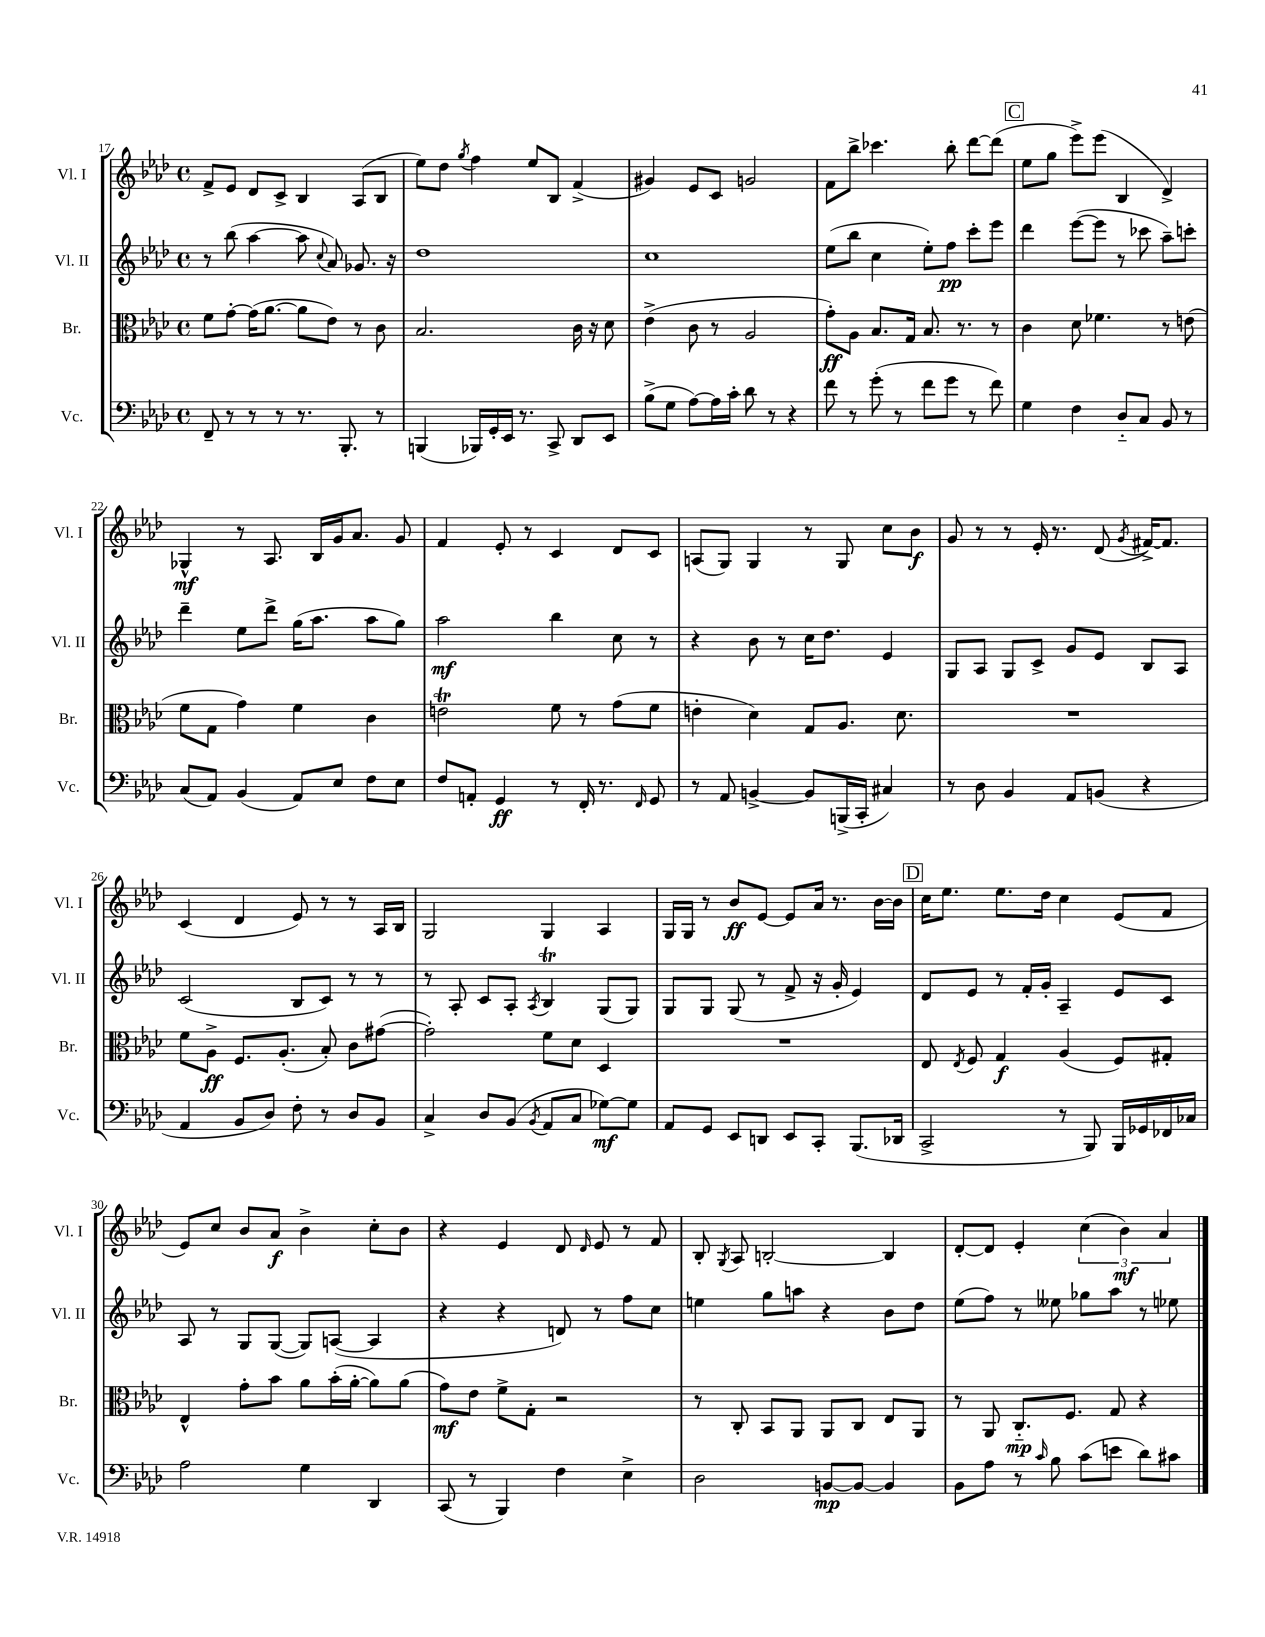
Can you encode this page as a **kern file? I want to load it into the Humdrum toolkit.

**kern	**kern	**kern	**kern
*staff4	*staff3	*staff2	*staff1
*clefF4	*clefC3	*clefG2	*clefG2
*k[b-e-a-d-]	*k[b-e-a-d-]	*k[b-e-a-d-]	*k[b-e-a-d-]
*M4/4	*M4/4	*M4/4	*M4/4
*met(c)	*met(c)	*met(c)	*met(c)
8FF~	8f	8r	8f^
8r	[8g'	(8bb-	8e-
8r	(16g]	[4aa-	8d-
.	[8.a-	.	.
8r	.	.	8c^
8.r	8a-]	8aa-]	4B-
.	.	8qqcc	.
.	8e-)	8a-)	.
8.BBB-'	.	.	.
.	8r	8.g-	(8A-
8r	8c	.	8B-
.	.	16r	.
=	=	=	=
(4BBB	2.B-	1dd-	8ee-)
.	.	.	8dd-
.	.	.	8qgg
16BBB-)	.	.	4ff
16GG'	.	.	.
16EE-	.	.	.
8.r	.	.	.
.	.	.	8ee-
8CC^	.	.	8B-
8DD-	16c	.	(4f^
.	16r	.	.
8EE-	8d-	.	.
=	=	=	=
(8B-^	(4e-^	1cc	4g#)
8G	.	.	.
[8A-)	8c	.	8e-
16A-]	8r	.	8c
16c'	.	.	.
8d-	2A-	.	2g
8r	.	.	.
4r	.	.	.
=	=	=	=
8f	8g')	(8ee-	8f
8r	8A-	8bb-	8bb-^
(8g'	8.B-	4cc	4.ccc-
8r	.	.	.
.	16G	.	.
8f	8.B-	8ee-')	.
8g	.	8ff	8bb-'
.	8.r	.	.
8r	.	8ccc'	[8ddd-
8f)	8r	8eee-	(8ddd-]
=	=	=	=
4G	4c	4ddd-	8ee-
.	.	.	8gg
4F	8d-	([8eee-	8eee-^)
.	4.f-	8eee-]	(8eee-
8D-'~	.	8r	4B-
8C	.	8ccc-	.
8BB-	8r	8aa-~)	4d-^)
8r	(8e	8ccc'	.
=	=	=	=
(8C	8f	4ddd-~	4G-^^
8AA-)	8G	.	.
(4BB-	4g)	8ee-	8r
.	.	8ddd-^	8.A-
8AA-)	4f	(16gg	.
.	.	8.aa-	16B-
8E-	.	.	16g
.	.	.	8.a-
8F	4c	8aa-	.
8E-	.	8gg)	8g
=	=	=	=
8F	2e	2aa-	4f
8AA'	.	.	.
4GG	.	.	8e-'
.	.	.	8r
8r	8f	4bb-	4c
16FF'	8r	.	.
8.r	.	.	.
.	(8g	8cc	8d-
16qqFF	.	.	.
8GG	8f	8r	8c
=	=	=	=
8r	4e'	4r	(8A
8AA-	.	.	8G)
[4BB^	4d-)	8b-	4G
.	.	8r	.
8BB]	8G	16cc	8r
.	.	8.dd-	.
(16BBB^	8.A-	.	8G
16CC'	.	.	.
4C#)	.	4e-	8cc
.	8.d-	.	.
.	.	.	8b-
=	=	=	=
8r	1r	8G	8g
8D-	.	8A-	8r
4BB-	.	8G	8r
.	.	8c^	16e-'
.	.	.	8.r
8AA-	.	8g	.
(8BB	.	8e-	(8d-
.	.	.	8qg
4r	.	8B-	[16f#^)
.	.	.	8.f#]
.	.	8A-	.
=	=	=	=
4AA-	8f	(2c	(4c
.	8A-^	.	.
8BB-	8.F	.	4d-
8D-)	.	.	.
.	(8.A-'	.	.
8F'	.	8B-	8e-)
8r	8B-')	8c)	8r
8D-	8c	8r	8r
8BB-	([8g#	8r	16A-
.	.	.	16B-
=	=	=	=
4C^	2g#'])	8r	2G
.	.	8A-'	.
8D-	.	8c	.
(8BB-	.	8A-'	.
8qBB-	.	8qA-	.
8AA-	8f	4B-	4G
8C	8d-	.	.
[8G-)	4D-	(8G	4A-
8G-]	.	8G)	.
=	=	=	=
8AA-	1r	8G	16G
.	.	.	16G
8GG	.	8G	8r
8EE-	.	(8G	8b-
8DD	.	8r	[8e-
8EE-	.	8f^	8e-]
8CC'	.	16r	16a-
.	.	16g'	8.r
(8.BBB-	.	4e-)	.
.	.	.	[16b-
16DD-	.	.	16b-]
=	=	=	=
2CC^	8E-	8d-	16cc
.	.	.	8.ee-
.	8qE-	.	.
.	8F	8e-	.
.	4G	8r	8.ee-
.	.	16f'	.
.	.	16g'	16dd-
8r	(4A-	4A-~	4cc
8BBB-)	.	.	.
16BBB-	8F)	8e-	(8e-
16GG-	.	.	.
16FF-	8G#'	8c	8f
16C-	.	.	.
=	=	=	=
2A-	4E-^^	8A-	8e-)
.	.	8r	8cc
.	8g'	8G	8b-
.	8b-	([8G	8a-
4G	8a-	8G])	4b-^
.	(16b-'	([8A	.
.	[16a-'	.	.
4DD-	8a-])	4A]	8cc'
.	(8a-	.	8b-
=	=	=	=
(8CC	8g)	4r	4r
8r	8e-	.	.
4BBB-)	8f^	4r	4e-
.	8G'	.	.
4F	2r	8d)	8d-
.	.	.	16qqd-
.	.	8r	8e-
4E-^	.	8ff	8r
.	.	8cc	8f
=	=	=	=
2D-	8r	4ee	8B-'
.	.	.	8qG
.	8C'	.	8A-
.	8BB-	8gg	[2B'
.	8AA-	8aa	.
[8BB	8AA-	4r	.
8BB_	8C	.	.
4BB]	8E-	8b-	4B]
.	8AA-	8dd-	.
=	=	=	=
8BB-	8r	(8ee-	[8d-'
8A-	8AA-	8ff)	8d-]
8r	8.C'~	8r	4e-'
16qqc	.	.	.
8B-	.	8ee--	.
.	8.F	.	.
(8c	.	8gg-	(6cc
8e	8G	8aa-	.
.	.	.	6b-)
8d-)	4r	8r	.
.	.	.	6a-
8c#	.	8ee-	.
==	==	==	==
*-	*-	*-	*-
